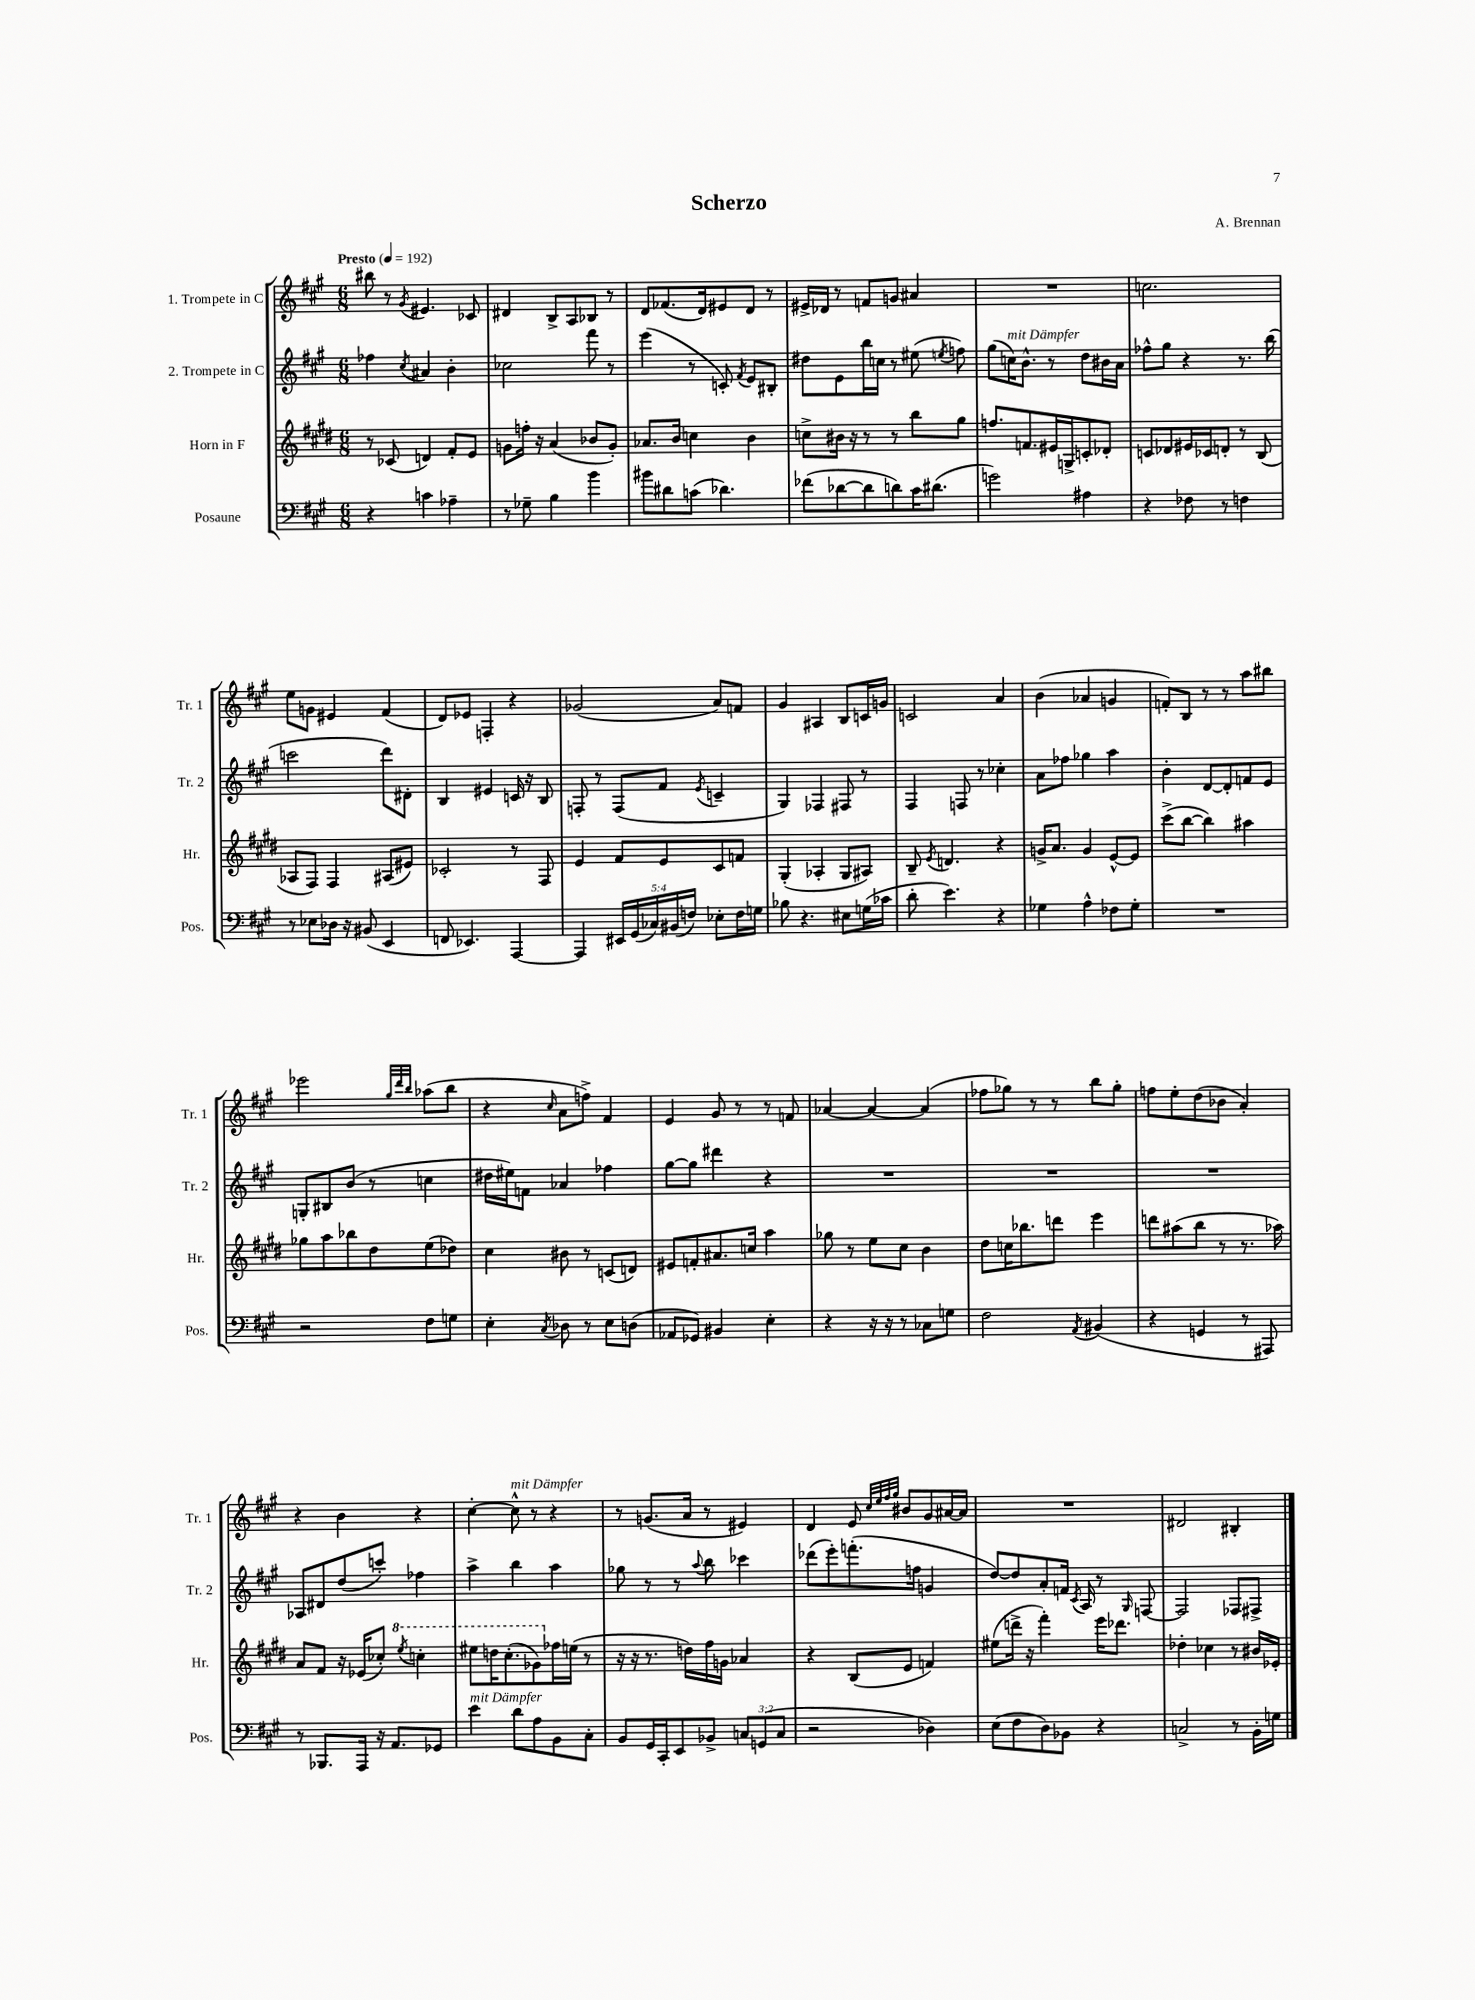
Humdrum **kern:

**kern	**kern	**kern	**kern
*staff4	*staff3	*staff2	*staff1
*clefF4	*clefG2	*clefG2	*clefG2
*k[f#c#g#]	*k[f#c#g#d#]	*k[f#c#g#]	*k[f#c#g#]
*M6/8	*M6/8	*M6/8	*M6/8
*MM192	*MM192	*MM192	*MM192
4r	8r	4ff-	8bb#
.	(8c-	.	8r
.	.	8qcc#	8qg#
4c	4d)	4a#	4.e#
4A-~	8f#'	4b'	.
.	8e	.	8c-
=	=	=	=
8r	8g	2cc-	4d#
8G-~	16ff'	.	.
.	16r	.	.
4B	(4a	.	8B^
.	.	.	8A
4b	8b-	8fff#	8B-
.	8g')	8r	8r
=	=	=	=
8b#	8.a-	(4eee	8d
8d#	.	.	(8.f-
.	16b	.	.
(8c	4cc	8r	.
.	.	.	16d)
4.d-)	.	8c')	8e#
.	.	8qf#	.
.	4b	8e	8d
.	.	8B#'	8r
=	=	=	=
(8f-	8cc^	8dd#	16e#^
.	.	.	16d-
[8d-	16b#	8e	8r
.	16r	.	.
8d-]	8r	16bb	8f
.	.	16cc	.
8d)	8r	8r	8g
16c#	8bb	(8ee#	4a#
(8.d#	.	.	.
.	.	8qee	.
.	8gg#	8ff)	.
=	=	=	=
2g)	8.ff	(8gg#	2.r
.	.	16cc)	.
.	8.f	8.b^^	.
.	16e#	8r	.
.	16G^	.	.
4A#	8c'	8dd	.
.	8d-'	16b#	.
.	.	16a	.
=	=	=	=
4r	8c	8ff-^^	2.cc
.	8d-	8gg#	.
8F-	16e#	4r	.
.	16c-	.	.
8r	8d'	.	.
4F	8r	8.r	.
.	(8B	.	.
.	.	(16bb	.
=	=	=	=
8r	8A-	2ccc	8ee
8E-	8F#)	.	8g
16D-	4F#	.	4e#
16r	.	.	.
(8BB#	.	.	.
4EE	(8A#	8ddd)	(4f#
.	8e#)	8d#'	.
=	=	=	=
8FF	2c-'	4B	8d)
4.EE-)	.	.	8e-
.	.	4e#	4F'
[4AAA	8r	16c	4r
.	.	16r	.
.	8F#	8B	.
=	=	=	=
4AAA]	4e	8F'	(2g-
.	.	8r	.
20EE#	8f#	(8F	.
(20GG#	.	.	.
20C-)	.	.	.
.	8e	8f#	.
(20BB#	.	.	.
20F)	.	.	.
.	.	8qe	.
8E-'	8c#	4c~	8a)
16F	8f	.	8f
16G	.	.	.
=	=	=	=
8B-	(4G#'	4G#)	4g#
4.r	.	.	.
.	4A-'	4F-	4A#
8E#	8G#	8F#	8B
(16G	8A#)	8r	16c
16c-	.	.	16g
=	=	=	=
8d'	8B~	4F#	2c
.	8qe	.	.
4.e)	4.d	.	.
.	.	8F	.
.	.	8r	.
4r	4r	4cc-'	4a
=	=	=	=
4G-	16g^	8a	(4b
.	8.a	.	.
.	.	8ff-	.
4A^^	4g	4gg-	4a-
8F-	[8e^^	4aa	4g
8G-'	8e]	.	.
=	=	=	=
2.r	(8ccc#^	4b'	8f')
.	[8bb	.	8B
.	4bb])	[8d	8r
.	.	8d']	8r
.	4aa#	8f	8aa
.	.	8e	8bb#
=	=	=	=
2r	8gg-	8G'	2eee-
.	8aa	8B#	.
.	8bb-	(8b	.
.	8dd#	8r	.
.	.	.	32qqgg#
.	.	.	32qqddd
.	.	.	32qqbb
8F#	(8ee	4cc	(8aa-
8G	8dd-)	.	8bb
=	=	=	=
4E'	4cc#	16dd#	4r
.	.	16ee#)	.
.	.	8f	.
8qC#	.	.	16qqcc#
8D-	8b#	4a-	8a
8r	8r	.	8ff^)
8E	(8c	4ff-	4f#
(8D	8d)	.	.
=	=	=	=
8AA-	8e#	[8gg#	4e
8GG-)	8f'	8gg#]	.
4BB#	8.a#	4ddd#	8g#
.	.	.	8r
.	16cc	.	.
4E'	4aa	4r	8r
.	.	.	8f
=	=	=	=
4r	8gg-	2.r	[4a-
.	8r	.	.
16r	8ee	.	4a-_
16r	.	.	.
8r	8cc#	.	.
8C-	4b	.	(4a-]
8G	.	.	.
=	=	=	=
2F#	8dd#	2.r	8ff-
.	16cc	.	8gg-)
.	8.bb-	.	.
.	.	.	8r
.	8ddd	.	8r
8qAA	.	.	.
(4BB#	4eee	.	8bb
.	.	.	8gg-'
=	=	=	=
4r	8ddd	2.r	8ff
.	(8aa#	.	8ee'
4GG	8bb	.	(8dd
.	8r	.	8b-
8r	8.r	.	4a')
8AAA#)	.	.	.
.	16aa-)	.	.
=	=	=	=
8r	8a	8A-	4r
8.BBB-	8f#	8d#	.
.	16r	(8dd	4b
16AAA	(16e-	.	.
16r	8cc-')	8ccc')	.
8.AA	.	.	.
.	8qeee	.	.
.	4ccc'	4ff-	4r
8GG-	.	.	.
=	=	=	=
4e	8eee#	4aa^	[4cc#'
.	16ddd	.	.
.	(8.ccc#'	.	.
8d	.	4bb	8cc#^^]
8A	8gg-)	.	8r
8BB	16ff-	4aa	4r
.	(16ee	.	.
8C#'	8r	.	.
=	=	=	=
8BB	16r	8gg-	8r
.	16r	.	.
16GG#	8.r	8r	(8.g
16CC#'	.	.	.
8EE	.	8r	.
.	16dd)	.	16a
.	.	8qqaa	.
8BB-^	16ff#	8bb	8r
.	16g	.	.
12C	4a-	4ccc-	4e#)
(12GG	.	.	.
12C	.	.	.
=	=	=	=
2r	4r	(8ddd-	4d
.	.	8eee')	.
.	(8B	(8.fff'	8e
.	.	.	32qqcc#
.	.	.	32qqee
.	.	.	32qqff#
.	.	.	32qqgg#
.	8e	.	8b#
.	.	16ff	.
4D-)	4f)	4g	8g#
.	.	.	[16a#
.	.	.	16a#]
=	=	=	=
(8E	(8ee#	[8dd)	2.r
8F#	16ddd^	8dd]	.
.	16r	.	.
8D)	4fff#')	8a'	.
8BB-	.	16f	.
.	.	8qc#	.
.	.	16A	.
4r	16eee	8r	.
.	8.ddd-	.	.
.	.	16qqG#	.
.	.	[8F	.
=	=	=	=
2C^	4dd-'	2F]	2d#
.	4cc-	.	.
8r	8r	8F-	4B#'
16BB'	16b#	8F#^	.
16G	16e-'	.	.
==	==	==	==
*-	*-	*-	*-
